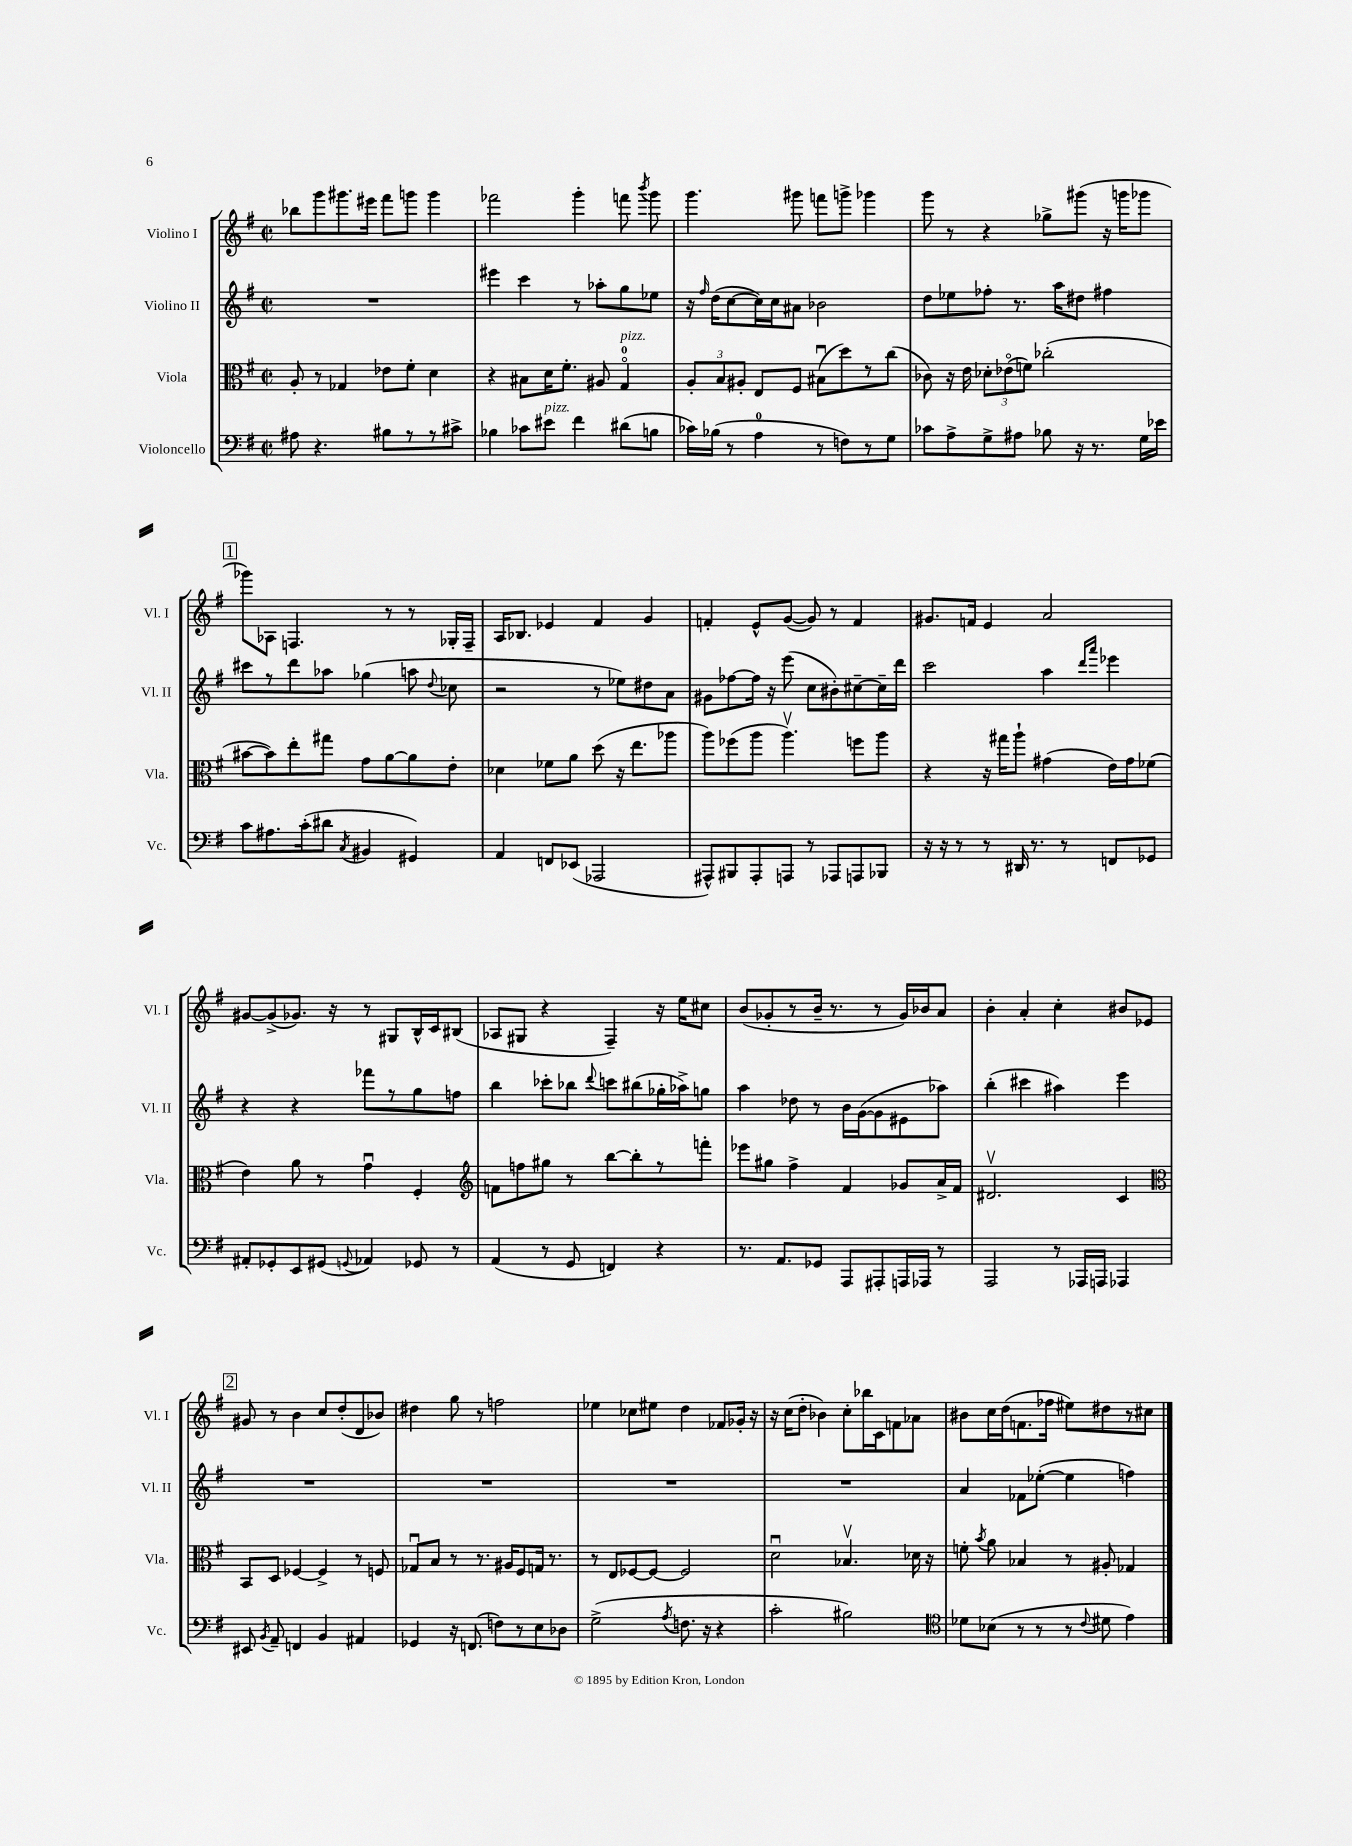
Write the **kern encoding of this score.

**kern	**kern	**kern	**kern
*part4	*part3	*part2	*part1
*staff4	*staff3	*staff2	*staff1
*I"Violoncello	*I"Viola	*I"Violino II	*I"Violino I
*I'Vc.	*I'Vla.	*I'Vl. II	*I'Vl. I
*clefF4	*clefC3	*clefG2	*clefG2
*k[f#]	*k[f#]	*k[f#]	*k[f#]
*M2/2	*M2/2	*M2/2	*M2/2
*met(c|)	*met(c|)	*met(c|)	*met(c|)
=1	=1	=1	=1
8A#X\	8A'/	1r	8bb-X\L
4.r	8r	.	8ggg\
.	4G-X/	.	8.ggg#X\
.	.	.	16eee#X\Jk
8B#X\L	8e-X\L	.	8fff#\L
8r	8f#'\J	.	8gggn\J
8r	4d\	.	4ggg\
8c#X^\J	.	.	.
=2	=2	=2	=2
4B-X\	4r	4eee#X\	2fff-X\
8c-X\L	8B#X\L	4ccc\	.
!LO:TX:a:i:t=pizz.	!	!	!
8e#X\J	16d\K	.	.
.	8.f#'\J	.	.
4f#\	.	8r	4ggg'\
.	8A#X/	8aa-X'\L	.
!	!LO:TX:a:i:t=pizz.	!	!
(8d#X\L	4G/	8gg\	8fffn\
.	.	.	8qbbb/
8Bn\J	.	8ee-X\J	8ggg\
=3	=3	=3	=3
16c-X\LL)	12A'/L	16r	4.ggg\
.	.	16qqff#/	.
(16B-X\JJ	.	(16dd\KL	.
.	12B/	.	.
8r	.	[8cc\	.
.	12A#X'/J	.	.
4A\	8E/L	16cc\L])	.
.	.	16cc\J	.
.	8F#/J	8a#X\J	8ggg#X\
8r	(8B#Xu\L	2b-X\	8fffn\L
8Fn\L)	8dd\)	.	8gggn^\J
8r	8r	.	4ggg-X\
8G\J	(8cc\J	.	.
=4	=4	=4	=4
8c-X\L	8c-X\)	8dd\L	8ggg\
8A^\	16r	8ee-X\	8r
.	16e\	.	.
8G^\	12d-X'\L	8ff-X'\J	4r
.	(12e-X\	.	.
8A#X\J	.	8.r	.
.	12fn\J)	.	.
8B-X\	(2cc-X'\	.	8gg-X^\L
.	.	16aa\KL	.
16r	.	8dd#X\J	(8ggg#X\J
8.r	.	.	.
.	.	4ff#X\	16r
.	.	.	16gggn\KL
16G\LL	.	.	8ggg-X\J
16e-X\JJ	.	.	.
!!LO:LB:g=z
!!LO:REH:place=s1:t=1
=5	=5	=5	=5
8c\L	[8b#X\L	8ccc#X\L	8ggg-X\L)
8.A#X\	8b#\])	8r	8A-X\J
.	8ee'\	8ddd\	4.Fn/
(16c'\k	.	.	.
8d#X\J	8gg#X\J	8aa-X\J	.
8qC/	.	.	.
4BB#X/	8g\L	(4gg-X\	.
.	[8a\	.	8r
4GG#X/)	8a\]	8aan\	8r
.	.	8qqdd/	.
.	8e'\J	8cc-X\	16G-X'/LL
.	.	.	16F~/JJ
=6	=6	=6	=6
4AA/	4d-X\	2r	16A/KL
.	.	.	8.B-X/J
8FFn/L	8f-X\L	.	4e-X/
(8EE-X/J	8a\J	.	.
2AAA-X/	(8dd\	8r	4f#/
.	16r	8ee-X\L)	.
.	8.ee\L	.	.
.	.	8dd#X\	4g/
.	8aa-X\J	8a\J	.
=7	=7	=7	=7
8AAA#X^^/L)	8aa\L)	8g#X\L	4fn'/
8BBB#X/	(8ff-X\	[8ff-X\	.
8AAA#'/	8aa\J	16ff-\Jk]	8e^^/L
.	.	16r	.
8AAAn/J	4.aav\)	(8eee\	([8g/J
8r	.	8cc\L	8g/])
8AAA-X/L	.	8b#X'\)	8r
8AAAn/	8ffn\L	[8cc#X~\	4f/
8BBB-X/J	8aa\J	16cc#~\L]	.
.	.	16ddd\JJ	.
=8	=8	=8	=8
16r	4r	2ccc\	8.g#X/L
16r	.	.	.
8r	.	.	.
.	.	.	16fn/Jk
8r	16r	.	4e/
.	16gg#X\KL	.	.
16DD#X/	8aa`\J	.	.
8.r	.	.	.
.	(4g#X\	4aa\	2a/
8r	.	.	.
.	.	16qqddd/LL	.
.	.	16qqaaa/JJ	.
8FFn/L	16e\LL)	4eee-X\	.
.	16g#\J	.	.
8GG-X/J	(8f-X\J	.	.
!!LO:LB:g=z
=9	=9	=9	=9
8AA#X'/L	4e\)	4r	[8g#X/L
8GG-X'/	.	.	(8g#^/]
8EE/	8a\	4r	8.g-X/J)
(8GG#X/J	8r	.	.
.	.	.	16r
8qqGGn/	.	.	.
4AA-X/)	4gu\	8fff-X\L	8r
.	.	8r	8G#X/L
8GG-X/	4F#'/	8gg\	16B^^/L
.	.	.	16c/J
8r	.	8ffn\J	(8B#X/J
=10	=10	=10	=10
*	*clefG2	*	*
(4AA/	8fn\L	4bb\	8A-X/L
.	8ffn\	.	8G#X/J
8r	8gg#X\J	8ccc-X'\L	4r
8GG/	8r	8bb-X\J	.
.	.	8qqddd/	.
4FFn/)	[8bb\L	8cccn\L	4F#~/)
.	8bb'\]	(8bb#X\	.
4r	8r	16gg-X'\L	16r
.	.	16aa-X^\J)	16ee\KL
.	8fffn'\J	8ggn\J	8cc#X\J
=11	=11	=11	=11
8.r	8eee-X\L	4aa\	(8b/L
.	8gg#X\J	.	8g-X'/
8.AA/L	.	.	.
.	4ff#^\	8dd-X\	8r
8GG-X/J	.	8r	16b~/Jk
.	.	.	8.r
8AAA/L	4f#/	16b\LL	.
.	.	([16g\J	.
8AAA#X'/	.	8g\]	8r
16AAAn/L	8g-X/L	8e#X\	16g-/LL)
16AAA-X/JJ	.	.	16b-X/J
8r	16a^/L	8aa-X\J)	8a/J
.	16f#/JJ	.	.
=12	=12	=12	=12
2AAA/	2.d#Xv/	(4bb'\	4b'\
.	.	4ccc#X\	4a'/
8r	.	4aa#X\)	4cc'\
16AAA-X/LL	.	.	.
16AAAn/JJ	.	.	.
4AAA-X/	4c/	4eee\	8b#X/L
.	.	.	8e-X/J
!!LO:LB:g=z
!!LO:REH:place=s1:t=2
=13	=13	=13	=13
*	*clefC3	*	*
8EE#X/	8BB/L	1r	8g#X/
8qBB/	.	.	.
8AA~/	8D/J	.	8r
4FFn/	[4F-X/	.	4b\
4BB/	4F-^/]	.	8cc/L
.	.	.	(8dd'/
4AA#X/	8r	.	8d/
.	8Fn/	.	8b-X/J)
=14	=14	=14	=14
4GG-X/	8G-Xu/L	1r	4dd#X\
.	8B/J	.	.
16r	8r	.	8gg\
(8.FFn/	.	.	.
.	8.r	.	8r
8Fn\L)	.	.	2ffn\
.	16A#X/KL	.	.
8r	8F#/	.	.
8E\	16Gn/Jk	.	.
.	8.r	.	.
8D-X\J	.	.	.
=15	=15	=15	=15
(2G^\	8r	1r	4ee-X\
.	8E/L	.	.
.	[8F-X/	.	8cc-X\L
.	8F-/J_	.	8ee#X\J
8qA/	.	.	.
8.Fn\	2F-/]	.	4dd\
16r	.	.	.
4r	.	.	8f-X/L
.	.	.	16g-X'/Jk
.	.	.	16r
=16	=16	=16	=16
2c'\	2du\	1r	16r
.	.	.	(16cc\KL
.	.	.	8dd'\J
.	.	.	4b-X\)
2B#X\)	4.B-Xv/	.	8cc'\L
.	.	.	16bb-X\L
.	.	.	16c\J
.	.	.	8fn\
.	16d-X\	.	8a-X\J
.	16r	.	.
=17	=17	=17	=17
*clefC4	*	*	*
8d-X\L	8fn'\	4a/	8b#X\L
.	8qb/	.	.
(8B-X\J	8a\	.	16cc\L
.	.	.	(16dd\J
8r	4B-X/	8f-X\L	8.fn\
8r	.	([8ee-X'\J	.
.	.	.	16ff-X\Jk
8r	8r	4ee-\]	8ee#X\L)
8qqc/	.	.	.
8d#X\	8A#X'/	.	8dd#X\
4e\)	4G-X/	4ffn\)	8r
.	.	.	8cc#X\J
==	==	==	==
*-	*-	*-	*-
